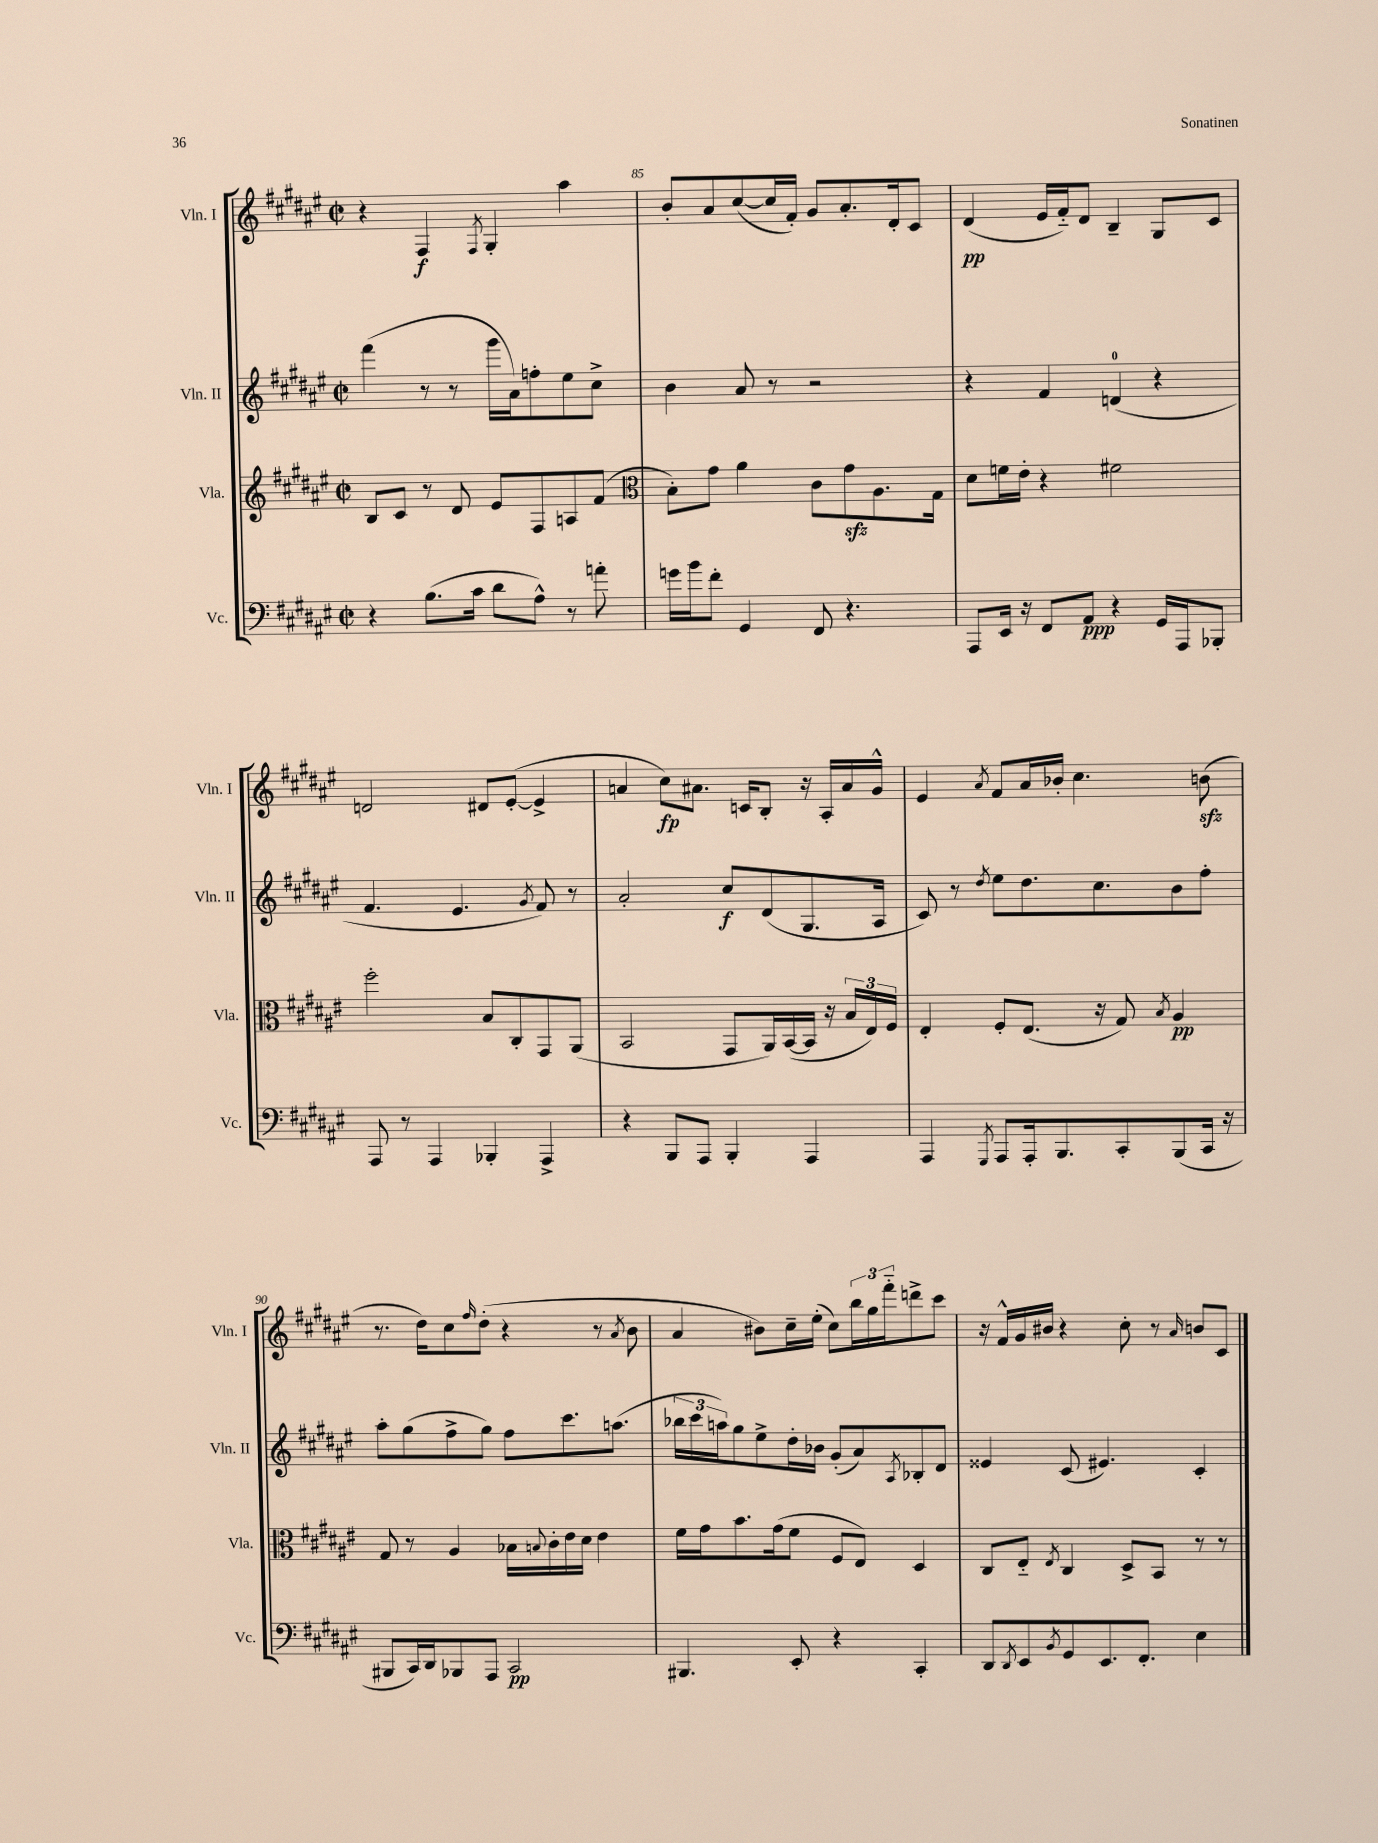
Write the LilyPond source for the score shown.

<<
\new StaffGroup <<
\new Staff = "s0" \with { instrumentName = "Vln. I" shortInstrumentName = "Vln. I" } {
    \clef treble \key fis \major \defaultTimeSignature \time 2/2
    r4 fis4\f \acciaccatura { fis8 } gis4-. ais''4 |
    b'8-. ais'8 cis''8~( cis''16 fis'16-.) gis'8 ais'8.-. dis'16-. cis'8 |
    dis'4\pp( eis'16 fis'16-_) dis'8 b4-- gis8 cis'8 |
    d'2 dis'8 eis'8~-.( eis'4-> |
    a'4 cis''8\fp) ais'8. c'16 b8-. r16 ais16-. ais'16 gis'16-^ |
    eis'4 \acciaccatura { ais'8 } fis'8 ais'16 bes'16-. cis''4. b'8\sfz( |
    r8. dis''16) cis''8 \grace { fis''16 } dis''8-.( r4 r8 \acciaccatura { ais'8 } b'8 |
    ais'4 bis'8) cis''16-- eis''16-.( cis''8) \tuplet 3/2 { b''16 gis''16 fis'''16-_ } d'''8-> cis'''8 |
    r16 fis'16-^ gis'16 bis'16 r4 cis''8-. r8 \grace { ais'16 } b'8 cis'8 \bar "|." |
}
\new Staff = "s1" \with { instrumentName = "Vln. II" shortInstrumentName = "Vln. II" } {
    \clef treble \key fis \major \defaultTimeSignature \time 2/2
    fis'''4( r8 r8 gis'''16 ais'16) f''8-. eis''8 cis''8-> |
    b'4 ais'8 r8 r2 |
    r4 fis'4 d'4-0( r4 |
    fis'4. eis'4. \acciaccatura { gis'8 } fis'8) r8 |
    ais'2-. cis''8\f dis'8( gis8. ais16 |
    cis'8) r8 \acciaccatura { dis''8 } eis''8 dis''8. cis''8. b'8 fis''8-. |
    ais''8-. gis''8( fis''8-> gis''8) fis''8 cis'''8. a''8.( |
    \tuplet 3/2 { bes''16 cis'''16 a''16) } gis''8 eis''8-> dis''16-. bes'16 gis'8-.( ais'8) \acciaccatura { ais8 } bes8-. dis'8 |
    eisis'4 cis'8( eis'4.) cis'4-. \bar "|." |
}
\new Staff = "s2" \with { instrumentName = "Vla." shortInstrumentName = "Vla." } {
    \clef treble \key fis \major \defaultTimeSignature \time 2/2
    b8 cis'8 r8 dis'8 eis'8 fis8 a8 fis'8( |
    \clef alto b8-.) gis'8 ais'4 cis'8 gis'8\sfz ais8. gis16 |
    dis'8 f'16 eis'16-. r4 fis'2 |
    fis''2-. b8 cis8-. gis,8 ais,8( |
    b,2 gis,8 ais,16) b,16~( b,16 r16 \tuplet 3/2 { b16 eis16) fis16 } |
    eis4-. fis8-. eis8.( r16 gis8) \acciaccatura { b8 } ais4\pp |
    gis8 r8 ais4 bes16 \appoggiatura { b8 } cis'16-. eis'16 dis'16 eis'4 |
    fis'16 gis'16 b'8. gis'16( fis'8 fis8 eis8) dis4 |
    cis8 eis8-_ \acciaccatura { eis8 } cis4 dis8-> b,8 r8 r8 \bar "|." |
}
\new Staff = "s3" \with { instrumentName = "Vc." shortInstrumentName = "Vc." } {
    \clef bass \key fis \major \defaultTimeSignature \time 2/2
    r4 b8.( cis'16 dis'8 ais8-^) r8 a'8-. |
    g'16 b'16 fis'8-. gis,4 fis,8 r4. |
    ais,,8 eis,16 r16 fis,8 ais,8\ppp r4 gis,16 ais,,16 bes,,8-. |
    ais,,8 r8 ais,,4 bes,,4-. ais,,4-> |
    r4 b,,8 ais,,8 b,,4-. ais,,4 |
    ais,,4 \acciaccatura { gis,,8 } ais,,8 ais,,16-. b,,8. cis,8-. b,,8( cis,16 r16 |
    bis,,8 cis,16) dis,16 bes,,8 ais,,8 cis,2\pp |
    bis,,4. eis,8-. r4 cis,4-. |
    dis,8 \acciaccatura { dis,8 } eis,8 \acciaccatura { b,8 } gis,8 eis,8. fis,8.-. eis4 \bar "|." |
}
>>
>>
\layout { \context { \Score currentBarNumber = #84 \override BarNumber.break-visibility = ##(#f #t #t) barNumberVisibility = #(every-nth-bar-number-visible 5) } }
